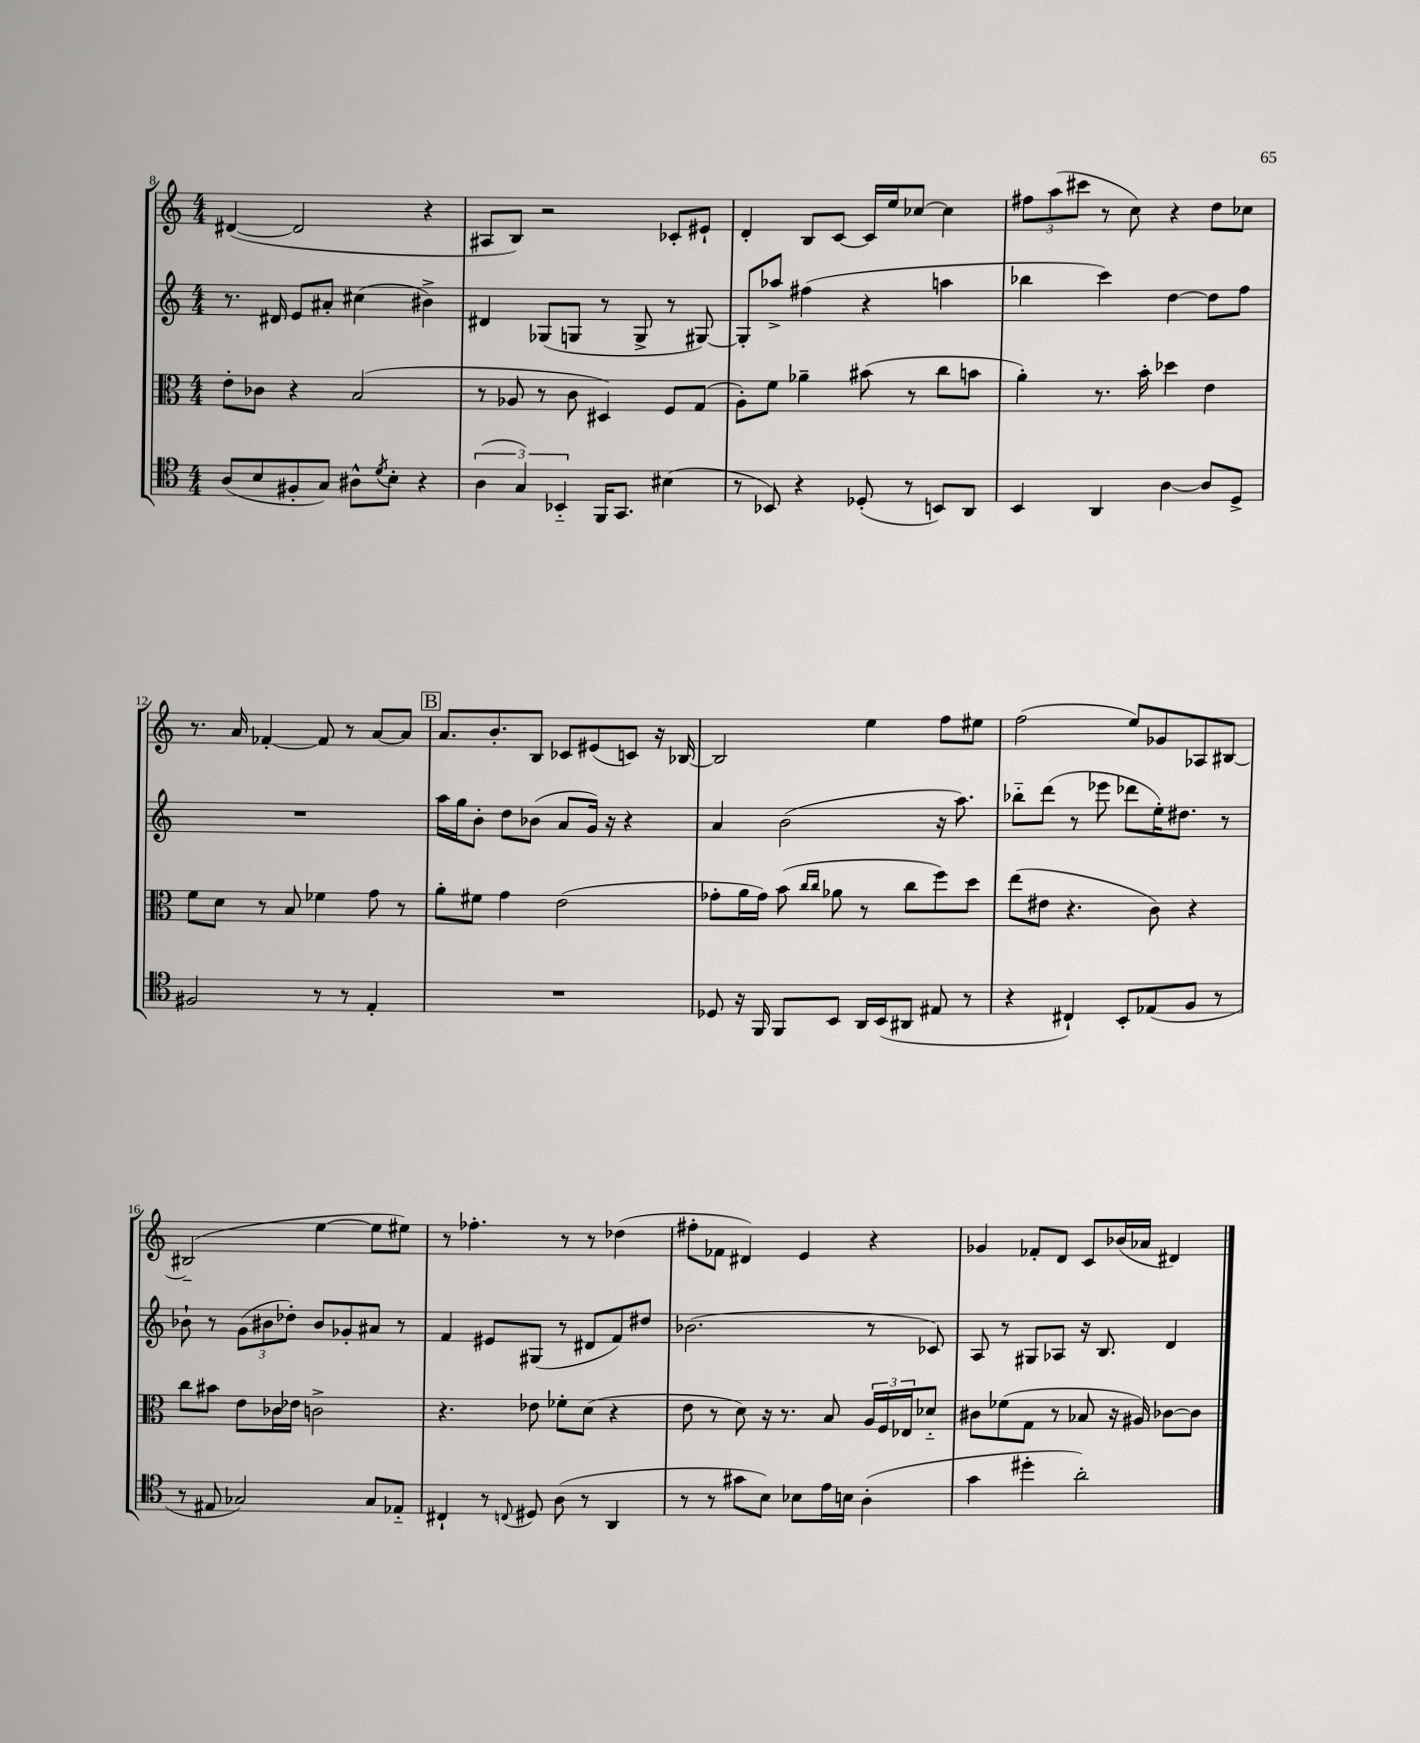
<<
\new StaffGroup <<
\new Staff = "s0" {
    \clef treble \key c \major \numericTimeSignature \time 4/4
    dis'4~( dis'2 r4 |
    ais8 b8) r2 ces'8-. eis'8-! |
    d'4-. b8 c'8~ c'16 e''16 ces''8~ ces''4 |
    \tuplet 3/2 { fis''8 a''8( cis'''8 } r8 c''8) r4 d''8 ces''8 |
    r8. a'16 fes'4~-. fes'8 r8 a'8~ a'8 |
    \mark \markup { \box "B" } a'8. b'8.-. b8 ces'8 eis'8( c'8) r16 bes16~ |
    bes2 e''4 f''8 eis''8 |
    f''2( e''8) ges'8 aes8 bis8~ |
    bis2--( e''4~ e''8 eis''8) |
    r8 fes''4.-. r8 r8 des''4( |
    fis''8-. fes'8 dis'4) e'4 r4 |
    ges'4 fes'8-. d'8 c'8 bes'16( aes'16 dis'4) \bar "|." |
}
\new Staff = "s1" {
    \clef treble \key c \major \numericTimeSignature \time 4/4
    r8. dis'16 e'8 ais'8-. cis''4( bis'4->) |
    dis'4 ges8( g8 r8 g8-> r8 gis8~) |
    gis8-. aes''8-> fis''4( r4 a''4 |
    bes''4 c'''4) d''4~ d''8 f''8 |
    R1 |
    \mark \markup { \box "B" } a''16 g''16 b'8-. d''8 bes'8( a'8 g'16) r16 r4 |
    a'4 b'2( r16 a''8.) |
    bes''8-_ d'''8( r8 ees'''8 des'''8 e''16-.) dis''8. r8 |
    bes'8-! r8 \tuplet 3/2 { g'8( bis'8 des''8-.) } bis'8 ges'8-. ais'8 r8 |
    f'4 eis'8 gis8( r8 dis'8 f'8) dis''8 |
    bes'2.( r8 ces'8) |
    a8 r8 gis8 aes8 r16 b8. d'4 \bar "|." |
}
\new Staff = "s2" {
    \clef alto \key c \major \numericTimeSignature \time 4/4
    e'8-. ces'8 r4 b2( |
    r8 aes8 r8 c'8 dis4) f8 g8( |
    a8-.) f'8 aes'4-- bis'8( r8 c''8 b'8 |
    a'4-.) r8. b'16-. des''4 e'4 |
    f'8 d'8 r8 b8 fes'4 g'8 r8 |
    \mark \markup { \box "B" } a'8-. fis'8 g'4 e'2( |
    ges'8-. a'16 ges'16) b'8( \grace { c''16 c''16 } aes'8 r8 c''8 f''8) d''8 |
    e''8( eis'8 r4. c'8) r4 |
    c''8 bis'8 e'8 ces'16 ees'16 c'2-> |
    r4. ees'8 fes'8-. d'8( r4 |
    e'8 r8 d'8) r16 r8. b8 \tuplet 3/2 { a16 f16 ees16 } des'8-_ |
    cis'8 fes'8( g8 r8 bes8 r16 ais16) ces'8~ ces'8 \bar "|." |
}
\new Staff = "s3" {
    \clef tenor \key c \major \numericTimeSignature \time 4/4
    a8( b8 fis8-. g8) ais8-^ \acciaccatura { d'8 } b8-. r4 |
    \tuplet 3/2 { a4( g4) bes,4-_ } f,16 g,8. bis4( |
    r8 bes,8) r4 des8-.( r8 b,8) a,8 |
    b,4 a,4 a4~ a8 d8-> |
    fis2 r8 r8 e4-. |
    \mark \markup { \box "B" } R1 |
    des8 r16 f,16 f,8 b,8 a,16 b,16( ais,8 eis8 r8 |
    r4 cis4-!) b,8-. ees8( f8 r8 |
    r8 eis8 ges2) ges8 ees8-_ |
    cis4-! r8 \appoggiatura { c8 } dis8 a8( r8 a,4 |
    r8 r8 gis'8 b8) bes8 e'16 b16 a4-.( |
    g'4 dis''4-. a'2-.) \bar "|." |
}
>>
>>
\layout { \context { \Score currentBarNumber = #8 } }
